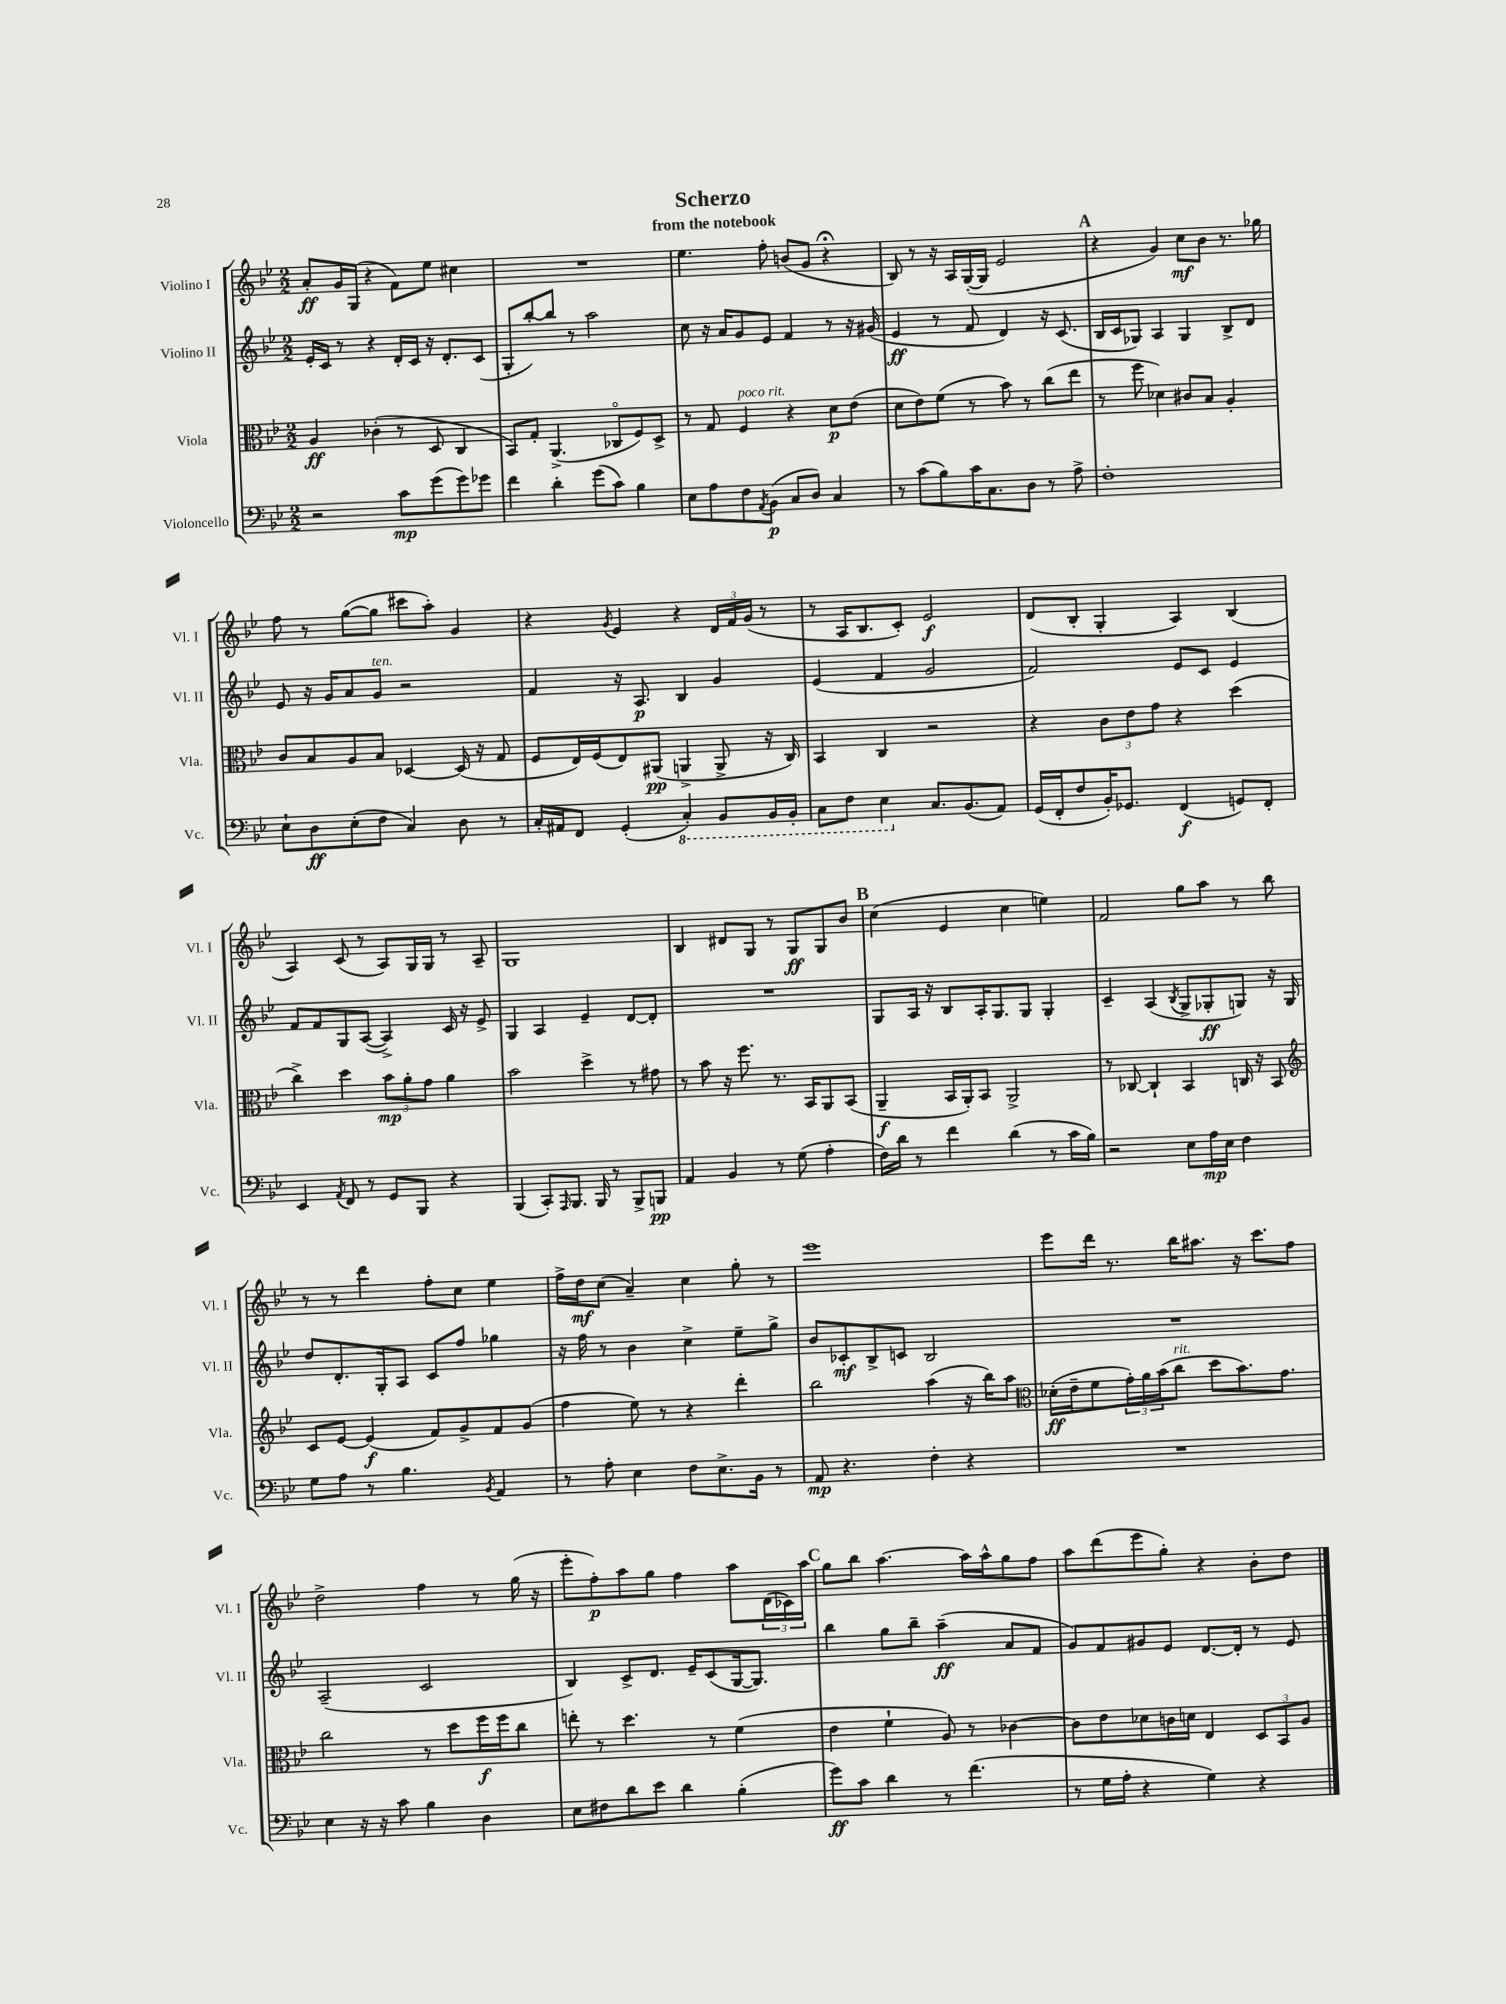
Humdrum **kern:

**kern	**dynam	**kern	**dynam	**kern	**dynam	**kern	**dynam
*part4	*part4	*part3	*part3	*part2	*part2	*part1	*part1
*staff4	*staff4	*staff3	*staff3	*staff2	*staff2	*staff1	*staff1
*I"Violoncello	*	*I"Viola	*	*I"Violino II	*	*I"Violino I	*
*I'Vc.	*	*I'Vla.	*	*I'Vl. II	*	*I'Vl. I	*
*clefF4	*	*clefC3	*	*clefG2	*	*clefG2	*
*k[b-e-]	*	*k[b-e-]	*	*k[b-e-]	*	*k[b-e-]	*
*M2/2	*	*M2/2	*	*M2/2	*	*M2/2	*
=1	=1	=1	=1	=1	=1	=1	=1
2r	.	4A/	ff	16e-'/LL	.	8a'/L	ff
.	.	.	.	16c/JJ	.	.	.
.	.	.	.	8r	.	16g/L	.
.	.	.	.	.	.	(16G/JJ	.
.	.	(4c-X'\	.	4r	.	4r	.
8c\L	mp	8r	.	16d'/LL	.	8f\L)	.
.	.	.	.	16c/JJ	.	.	.
(8g\	.	8D/	.	16r	.	8ee-\J	.
.	.	.	.	8.d'/L	.	.	.
8g\)	.	4C/	.	.	.	4cc#X\	.
8g-X\J	.	.	.	(8c/J	.	.	.
=2	=2	=2	=2	=2	=2	=2	=2
4f\	.	8BB-/L)	.	8G'/L	.	1r	.
.	.	8G'/J	.	[8bb-'/)	.	.	.
4d'\	.	(4.AA^/	.	8bb-/J]	.	.	.
.	.	.	.	8r	.	.	.
(8g\L	.	.	.	2aa\	.	.	.
8c\J)	.	8C-X/L	.	.	.	.	.
4B-\	.	8F/)	.	.	.	.	.
.	.	8D^/J	.	.	.	.	.
=3	=3	=3	=3	=3	=3	=3	=3
8E-\L	.	8r	.	8cc\	.	4.ee-\	.
8A\	.	8G/	.	16r	.	.	.
.	.	.	.	16a/KL	.	.	.
!	!	!LO:TX:a:i:t=poco rit.	!	!	!	!	!
8F\	.	4F/	.	8g/	.	.	.
8qAA/	.	.	.	.	.	.	.
(8BB-\J	p	.	.	8e-/J	.	8ff'\	.
8C/L	.	4r	.	4f/	.	(8bn/L	.
8D/J)	.	.	.	.	.	8g/J	.
4C/	.	8d\L	p	8r	.	4r;<	.
.	.	(8e-\J	.	16r	.	.	.
.	.	.	.	(16g#X/	.	.	.
=4	=4	=4	=4	=4	=4	=4	=4
8r	.	8d\L	.	4e-/	ff	8B-/)	.
(8c\L	.	8e-\)	.	.	.	8r	.
8B-\)	.	(8f\J	.	8r	.	16r	.
.	.	.	.	.	.	16A/LL	.
16c\K	.	8r	.	8f/	.	([16G'/	.
8.C\	.	.	.	.	.	16G/JJ]	.
.	.	8b-\)	.	4d/)	.	2e-/	.
8D\J	.	8r	.	.	.	.	.
8r	.	(8cc\L	.	16r	.	.	.
.	.	.	.	(8.c/	.	.	.
8A^\	.	8ee-\J	.	.	.	.	.
!!LO:REH:place=s1:t=A
=5	=5	=5	=5	=5	=5	=5	=5
1F'	.	8r	.	16B-/LL	.	4r	.
.	.	.	.	16c/J	.	.	.
.	.	8ff\	.	8G-X/J)	.	.	.
.	.	4d-X\)	.	4A/	.	4g/)	.
.	.	8c#X/L	.	4G-/	.	8cc\L	mf
.	.	8B-/J	.	.	.	8b-\J	.
.	.	4A'/	.	8B-^/L	.	8.r	.
.	.	.	.	8d/J	.	.	.
.	.	.	.	.	.	16gg-X\	.
!!LO:LB:g=z
=6	=6	=6	=6	=6	=6	=6	=6
8E-`\L	.	8c/L	.	8e-/	.	8ff\	.
8D\	ff	8B-/	.	16r	.	8r	.
.	.	.	.	16g/KL	.	.	.
(8E-'\	.	8A/	.	8a/	.	([8gg\L	.
!	!	!	!	!LO:TX:a:i:t=ten.	!	!	!
8F\J	.	8B-/J	.	8g/J	.	8gg\J]	.
4C/)	.	[4D-X/	.	2r	.	8ccc#X\L	.
.	.	.	.	.	.	8aa'\J)	.
8D\	.	(16D-/]	.	.	.	4g/	.
.	.	16r	.	.	.	.	.
8r	.	8G/	.	.	.	.	.
=7	=7	=7	=7	=7	=7	=7	=7
16C'/LL	.	8F/L	.	4f/	.	4r	.
16AA#X/J	.	.	.	.	.	.	.
8FF/J	.	16E-/L)	.	.	.	.	.
.	.	(16F/J	.	.	.	.	.
.	.	.	.	.	.	8qg/	.
(4GG'/	.	8E-/)	.	16r	.	4e-/	.
.	.	.	.	8.A/	p	.	.
.	.	(8AA#X/J	pp	.	.	.	.
*8ba	*	*	*	*	*	*	*
4CC'/)	.	4AAn^/	.	4B-/	.	4r	.
8BBB-/L	.	8AA^/	.	4g/	.	24d/LL	.
.	.	.	.	.	.	24f/	.
.	.	.	.	.	.	(24g/JJ	.
16BBB-/L	.	16r	.	.	.	8r	.
16BBB-'/JJ	.	16C/)	.	.	.	.	.
=8	=8	=8	=8	=8	=8	=8	=8
8CC\L	.	4BB-/	.	(4e-/	.	8r	.
8FF\J	.	.	.	.	.	16A/KL	.
.	.	.	.	.	.	8.B-/	.
4EE-\	.	4C/	.	4f/	.	.	.
.	.	.	.	.	.	8c'/J)	.
*X8ba	*	*	*	*	*	*	*
8.C/L	.	2r	.	2g/	.	2e-/	f
(8.BB-/	.	.	.	.	.	.	.
8AA/J)	.	.	.	.	.	.	.
=9	=9	=9	=9	=9	=9	=9	=9
(16GG/LL	.	4r	.	2f/)	.	(8d/L	.
16FF'/J	.	.	.	.	.	.	.
8F/	.	.	.	.	.	8B-'/J	.
16BB-'/K)	.	12c\L	.	.	.	4G'/	.
8.GG-X/J	.	.	.	.	.	.	.
.	.	12e-\	.	.	.	.	.
.	.	12g\J	.	.	.	.	.
(4FF/	f	4r	.	8e-/L	.	4A/)	.
.	.	.	.	8c/J	.	.	.
8GGn/L)	.	(4dd\	.	4e-/	.	(4B-/	.
8FF'/J	.	.	.	.	.	.	.
!!LO:LB:g=z
=10	=10	=10	=10	=10	=10	=10	=10
4EE-/	.	4cc^\)	.	8f/L	.	4A/)	.
.	.	.	.	8f/	.	.	.
8qAA/	.	.	.	.	.	.	.
8FF/	.	4dd\	.	8G/	.	(8c/	.
8r	.	.	.	([8A/J	.	8r	.
8GG/L	.	12b-\L	mp	4A^/])	.	8A/L)	.
.	.	12a'\	.	.	.	.	.
8BBB-/J	.	.	.	.	.	16G/L	.
.	.	12g\J	.	.	.	.	.
.	.	.	.	.	.	16G/JJ	.
4r	.	4a\	.	16c/	.	8r	.
.	.	.	.	16r	.	.	.
.	.	.	.	8e-^/	.	8A~/	.
=11	=11	=11	=11	=11	=11	=11	=11
(4BBB-/	.	2b-\	.	4G/	.	1G	.
8CC'/L)	.	.	.	4A/	.	.	.
16qqAAA/	.	.	.	.	.	.	.
8.BBB-/J	.	.	.	.	.	.	.
.	.	4dd^\	.	4e-~/	.	.	.
16BBB-/	.	.	.	.	.	.	.
8r	.	.	.	.	.	.	.
8BBB-^/L	.	8r	.	[8d/L	.	.	.
8BBBn/J	pp	8g#X\	.	8d'/J]	.	.	.
=12	=12	=12	=12	=12	=12	=12	=12
4AA/	.	8r	.	1r	.	4B-/	.
.	.	8b-\	.	.	.	.	.
4BB-/	.	16r	.	.	.	8d#X/L	.
.	.	8.ff\	.	.	.	.	.
.	.	.	.	.	.	8G/J	.
8r	.	8.r	.	.	.	8r	.
(8G\	.	.	.	.	.	8G/L	ff
.	.	16BB-/KL	.	.	.	.	.
4A'\	.	8AA/	.	.	.	8G/	.
.	.	(8BB-/J	.	.	.	8b-/J	.
!!LO:REH:place=s1:t=B
=13	=13	=13	=13	=13	=13	=13	=13
16F\LL)	.	4AA~/	f	8G/L	.	(4cc\	.
16d\JJ	.	.	.	.	.	.	.
8r	.	.	.	16A/Jk	.	.	.
.	.	.	.	16r	.	.	.
4f\	.	16BB-/LL	.	8B-/L	.	4e-/	.
.	.	16AA'/J)	.	.	.	.	.
.	.	8BB-/J	.	16A'/K	.	.	.
.	.	.	.	8.G/	.	.	.
(4d\	.	2AA^/	.	.	.	4cc\	.
.	.	.	.	8G/J	.	.	.
8r	.	.	.	4G'/	.	4een\)	.
16c\LL	.	.	.	.	.	.	.
16B-\JJ)	.	.	.	.	.	.	.
=14	=14	=14	=14	=14	=14	=14	=14
2r	.	8r	.	4c~/	.	2f/	.
.	.	[8C-X/	.	.	.	.	.
.	.	4C-`/]	.	(4A/	.	.	.
.	.	.	.	8qB-/	.	.	.
8E-\L	.	4BB-/	.	8G^/L	.	8gg\L	.
16A\L	mp	.	.	8G-X'/	ff	8aa\J	.
16E-\JJ	.	.	.	.	.	.	.
4F\	.	16Cn/	.	8Gn/J)	.	8r	.
.	.	16r	.	.	.	.	.
.	.	8BB-/	.	16r	.	8bb-\	.
.	.	.	.	16G/	.	.	.
!!LO:LB:g=z
=15	=15	=15	=15	=15	=15	=15	=15
*	*	*clefG2	*	*	*	*	*
8G\L	.	8c/L	.	8dd/L	.	8r	.
8A\J	.	[8e-/J	.	8.d'/	.	8r	.
8r	.	(4e-/]	f	.	.	4ddd\	.
.	.	.	.	16G'/k	.	.	.
4.B-\	.	.	.	8A/J	.	.	.
.	.	8f/L)	.	8c/L	.	8ff'\L	.
.	.	8g^/	.	8ff/J	.	8cc\J	.
8qBB-/	.	.	.	.	.	.	.
4AA/	.	8f/	.	4gg-X\	.	4ee-\	.
.	.	(8g/J	.	.	.	.	.
=16	=16	=16	=16	=16	=16	=16	=16
8r	.	4ff\	.	16r	.	16ff^\LL	.
.	.	.	.	16ff\	.	16dd\J	mf
8A'\	.	.	.	8r	.	(8cc\J	.
4E-\	.	8ee-\)	.	4b-\	.	4a~/)	.
.	.	8r	.	.	.	.	.
8F\L	.	4r	.	4cc^\	.	4cc\	.
8.E-^\	.	.	.	.	.	.	.
.	.	4ddd'\	.	8ee-~\L	.	8gg'\	.
16BB-\Jk	.	.	.	.	.	.	.
8r	.	.	.	8gg^\J	.	8r	.
=17	=17	=17	=17	=17	=17	=17	=17
8AA/	mp	2bb-\	.	8b-/L	.	1eee-	.
4.r	.	.	.	8c-X'/	mf	.	.
.	.	.	.	8B-^/	.	.	.
.	.	.	.	8cn/J	.	.	.
4F'\	.	(4aa\	.	2B-/	.	.	.
4r	.	16r	.	.	.	.	.
.	.	16bb-\KL)	.	.	.	.	.
.	.	8aa\J	.	.	.	.	.
=18	=18	=18	=18	=18	=18	=18	=18
*	*	*clefC3	*	*	*	*	*
1r	.	(16d-X'\LL	ff	1r	.	8eee-\L	.
.	.	16e-~\J	.	.	.	.	.
.	.	8f\	.	.	.	16ddd\Jk	.
.	.	.	.	.	.	8.r	.
.	.	24g'\L)	.	.	.	.	.
.	.	24a\	.	.	.	.	.
.	.	(24b-\J	.	.	.	.	.
!	!	!LO:TX:a:i:t=rit.	!	!	!	!	!
.	.	8cc\J	.	.	.	16bb-\KL	.
.	.	.	.	.	.	8.aa#X\J	.
.	.	8dd\L	.	.	.	.	.
.	.	8.b-\)	.	.	.	16r	.
.	.	.	.	.	.	8.ccc\L	.
.	.	8.g\J	.	.	.	.	.
.	.	.	.	.	.	8ff\J	.
!!LO:LB:g=z
=19	=19	=19	=19	=19	=19	=19	=19
4E-\	.	2cc\	.	(2A~/	.	2dd^\	.
16r	.	.	.	.	.	.	.
16r	.	.	.	.	.	.	.
8c\	.	.	.	.	.	.	.
4B-\	.	8r	.	2c/	.	4ff\	.
.	.	8dd\L	.	.	.	.	.
4D\	.	16ff\L	f	.	.	8r	.
.	.	16ff\J	.	.	.	.	.
.	.	8cc\J	.	.	.	(16gg\	.
.	.	.	.	.	.	16r	.
=20	=20	=20	=20	=20	=20	=20	=20
8E-\L	.	8een'\	.	4B-/)	.	8eee-'\L	.
8F#X\	.	8r	.	.	.	8ff'\)	p
8d\	.	4.dd\	.	8c^/L	.	8aa\	.
8e-\J	.	.	.	8.d/J	.	8gg\J	.
4d\	.	.	.	.	.	4ff\	.
.	.	.	.	16e-~/KL	.	.	.
.	.	8r	.	(8c/	.	.	.
(4B-'\	.	(4f\	.	[16G/k	.	8aa\L	.
.	.	.	.	8.G/J])	.	.	.
.	.	.	.	.	.	(24d\L	.
.	.	.	.	.	.	24c-X\)	.
.	.	.	.	.	.	24aa\JJ	.
!!LO:REH:place=s1:t=C
=21	=21	=21	=21	=21	=21	=21	=21
8g\L)	ff	4e-\	.	4bb-\	.	8gg\L	.
8c\J	.	.	.	.	.	8bb-\J	.
4d\	.	4f`\	.	8gg\L	.	[4.aa\	.
.	.	.	.	8bb-~\J	.	.	.
8r	.	8A/)	.	(4aa~\	ff	.	.
(4.f\	.	8r	.	.	.	16aa\LL]	.
.	.	.	.	.	.	16aa^^\J	.
.	.	[4c-X\	.	8a/L	.	8gg\	.
.	.	.	.	8f/J	.	8ff\J	.
=22	=22	=22	=22	=22	=22	=22	=22
8r	.	8c-\L]	.	8g/L)	.	8aa\L	.
16G\LL	.	8e-\	.	8f/	.	(8ddd\	.
16A'\JJ	.	.	.	.	.	.	.
4r	.	8d-X\	.	8g#X/	.	8eee-\	.
.	.	16cn\L	.	8e-/J	.	8gg'\J)	.
.	.	16dn\JJ	.	.	.	.	.
4G\)	.	4E-/	.	[8.d/L	.	4r	.
.	.	.	.	16d'/Jk]	.	.	.
4r	.	12D/L	.	8r	.	8b-'\L	.
.	.	12BB-/	.	.	.	.	.
.	.	.	.	8e-/	.	8dd\J	.
.	.	12A/J	.	.	.	.	.
==	==	==	==	==	==	==	==
*-	*-	*-	*-	*-	*-	*-	*-
